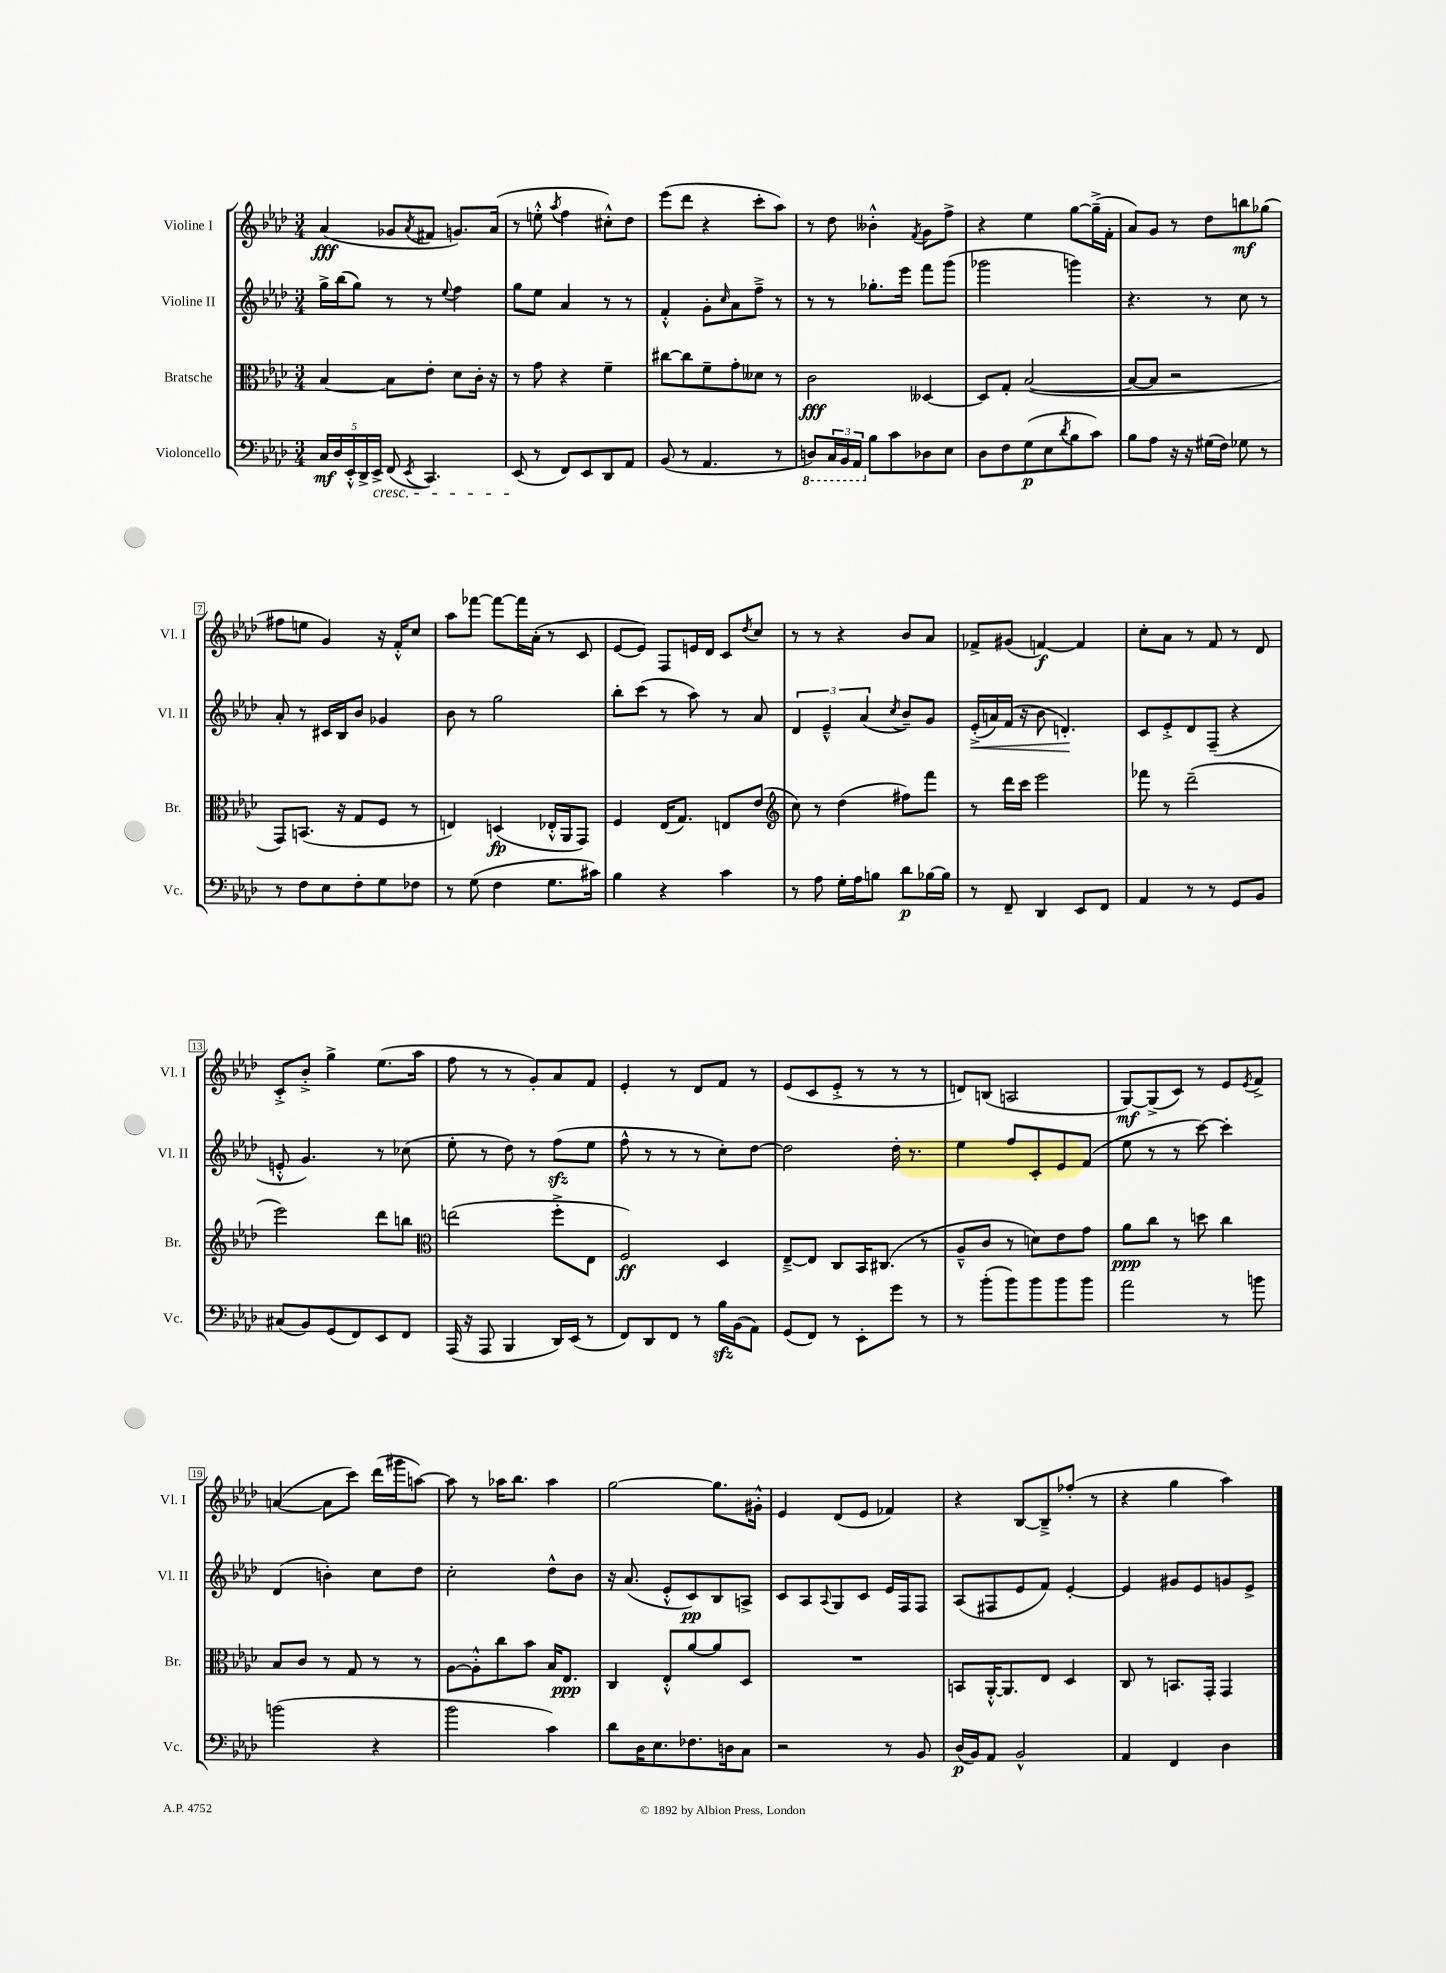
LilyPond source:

<<
\new StaffGroup <<
\new Staff = "s0" \with { instrumentName = "Violine I" shortInstrumentName = "Vl. I" } {
    \clef treble \key aes \major \numericTimeSignature \time 3/4
    aes'4\fff( ges'8 \acciaccatura { aes'8 } fis'8 g'8.) aes'16( |
    r8 e''8-.-^ \acciaccatura { aes''8 } f''4 cis''8-.-^) des''8 |
    ees'''8( des'''8 r4 c'''8-. aes''8) |
    r8 des''8 beses'4-.-^ \acciaccatura { f'8 } g'8 f''8-> |
    r4 ees''4 g''8~ g''16--->( f'16-. |
    aes'8) g'8 r8 des''8 b''8\mf ges''8( |
    fis''8 e''8 g'4) r16 f'16-.-^ c''8 |
    aes''8 fes'''8~ fes'''8~ fes'''16 aes'16-.( r8 c'8 |
    ees'8~ ees'8) f8 e'16 des'16 c'8 \acciaccatura { des''8 } c''8 |
    r8 r8 r4 bes'8 aes'8 |
    fes'8-> gis'8( f'4~\f) f'4 |
    c''8-. aes'8 r8 f'8 r8 des'8 |
    c'8-.-> bes'8-.-> g''4-> ees''8.( aes''16 |
    f''8 r8 r8 g'8-.) aes'8 f'8 |
    ees'4-. r8 des'8 f'8 r8 |
    ees'8( c'8 ees'8-.-> r8 r8 r8 |
    d'8) b8( a2 |
    g8~\mf) g8->( c'8) r8 ees'8 \acciaccatura { ees'8 } f'8-> |
    a'4~( a'8 c'''8) des'''16( gis'''16 a''8~) |
    a''8 r8 aes''16 bes''8. aes''4 |
    g''2~ g''8. gis'16-.-^ |
    ees'4 des'8( ees'8 fes'4) |
    r4 bes8~ bes8---> fes''8-.( r8 |
    r4 g''4 aes''4) \bar "|." |
}
\new Staff = "s1" \with { instrumentName = "Violine II" shortInstrumentName = "Vl. II" } {
    \clef treble \key aes \major \numericTimeSignature \time 3/4
    g''16-> bes''16( g''8) r8 r8 \appoggiatura { ees''8 } f''4 |
    g''8 ees''8 aes'4 r8 r8 |
    f'4-.-^ g'8-. \grace { c''16 } aes'8 f''8---> r8 |
    r8 r8 ges''8.-. ees'''16 f'''8 g'''8( |
    ges'''2 g'''4) |
    r4. r8 c''8 r8 |
    aes'8-. r8 cis'16 bes16 bes'8 ges'4 |
    bes'8 r8 g''2 |
    bes''8-. c'''8( r8 aes''8) r8 aes'8 |
    \tuplet 3/2 { des'4 ees'4---^ aes'4( } \acciaccatura { c''8 } bes'8--) g'8 |
    ees'16-.->\<( a'16) f'16( r16 bes'8 d'4.-.\!) |
    c'8 ees'8-.-> des'8 f8--( r4 |
    e'8-.-^ g'4.) r8 ces''8( |
    ees''8-. r8 des''8) r8 f''8\sfz( ees''8 |
    f''8-^ r8 r8 r8 c''8-.) des''8~ |
    des''2 des''16-. r8. |
    ees''4 f''8 c'8-. ees'8 f'8( |
    ees''8 r8 r8 c'''8~) c'''4-. |
    des'4( b'4-.) c''8 des''8 |
    c''2-. des''8-^ bes'8 |
    r16 aes'8.( ees'8-.-^ c'8\pp) bes8 a8-> |
    c'8 aes8 \appoggiatura { aes8 } g8 c'8 ees'16 f16 f8 |
    aes8( fis8 ees'8 f'8) ees'4~-. |
    ees'4 gis'8 ees'8 g'8 ees'8-> \bar "|." |
}
\new Staff = "s2" \with { instrumentName = "Bratsche" shortInstrumentName = "Br." } {
    \clef alto \key aes \major \numericTimeSignature \time 3/4
    bes4~ bes8 ees'8-. des'8 c'16-. r16 |
    r8 g'8 r4 f'4-- |
    cis''8~ cis''8 f'8-- g'8-. deses'8 r8 |
    c'2\fff deses4~ |
    deses8 g8-. bes2~( |
    bes8~ bes8 r2 |
    g,8) b,8.( r16 g8 f8 r8 |
    e4) d4\fp( ees16-.-^ aes,16 g,8) |
    f4 ees16( g8.) e8 ees'8( |
    \clef treble c''8) r8 des''4( fis''8) f'''8 |
    r8 des'''16 c'''16 ees'''2 |
    fes'''8 r8 des'''2--( |
    ees'''2) des'''8 b''8 |
    \clef alto e''2( f''8-.-> ees8 |
    f2\ff) des4 |
    ees8~---> ees8 c8 bes,16 cis8.( r8 |
    aes8---^ c'8 r8 d'8) ees'8 g'8 |
    aes'8\ppp c''8 r8 d''8 c''4 |
    bes8 c'8 r8 g8 r8 r8 |
    aes8~ aes8-.-^ c''8 bes'8 bes16 ees8.\ppp |
    c4 ees8-.-^ aes'8~ aes'8 des8 |
    R2. |
    b,8 aes,16~-.-^ aes,8. ees8 des4 |
    c8 r8 b,8. g,16-. g,4 \bar "|." |
}
\new Staff = "s3" \with { instrumentName = "Violoncello" shortInstrumentName = "Vc." } {
    \clef bass \key aes \major \numericTimeSignature \time 3/4
    \tuplet 5/4 { c16\mf des16 ees,16-.-^ des,16-> ees,16->\cresc } f,8( \acciaccatura { ees,8 } c,4.) |
    ees,8\!( r8 f,8) ees,8 des,8 aes,8 |
    bes,8( r8 aes,4. r8 |
    \ottava #-1 d,8) \tuplet 3/2 { c,16 bes,,16 aes,,16 \ottava #0 } bes8 c'8 des!8 ees8 |
    des8 f8 g8\p( ees8 \acciaccatura { des'8 } bes8 c'8) |
    bes8 aes8 r16 r16 gis16( f16) ges8 r8 |
    r8 f8 ees8 f8-. g8 fes8 |
    r8 g8( f4 g8. cis'16) |
    bes4 r4 c'4 |
    r8 aes8 g16-. aes16 b8 des'8\p bes16~ bes16 |
    r8 f,8-- des,4 ees,8 f,8 |
    aes,4 r8 r8 g,8 bes,8 |
    cis8( bes,8) g,8( f,8) ees,8 f,8 |
    aes,,16( r16 aes,,8 bes,,4 des,16) ees,16( r8 |
    f,8) des,8 f,8 r8 bes16\sfz bes,16( aes,8) |
    g,8( f,8) r8 ees,8-. g'8 r8 |
    r8 bes'8-.( bes'8) bes'8 bes'8 bes'8 |
    aes'2 r8 b'8 |
    b'2( r4 |
    bes'2 c'4) |
    des'8 des16 ees8. fes8. d16 c8 |
    r2 r8 bes,8 |
    des16\p( bes,16) aes,8 bes,2-^ |
    aes,4 f,4 des4 \bar "|." |
}
>>
>>
\layout { \context { \Score \override BarNumber.stencil = #(make-stencil-boxer 0.1 0.3 ly:text-interface::print) } }
